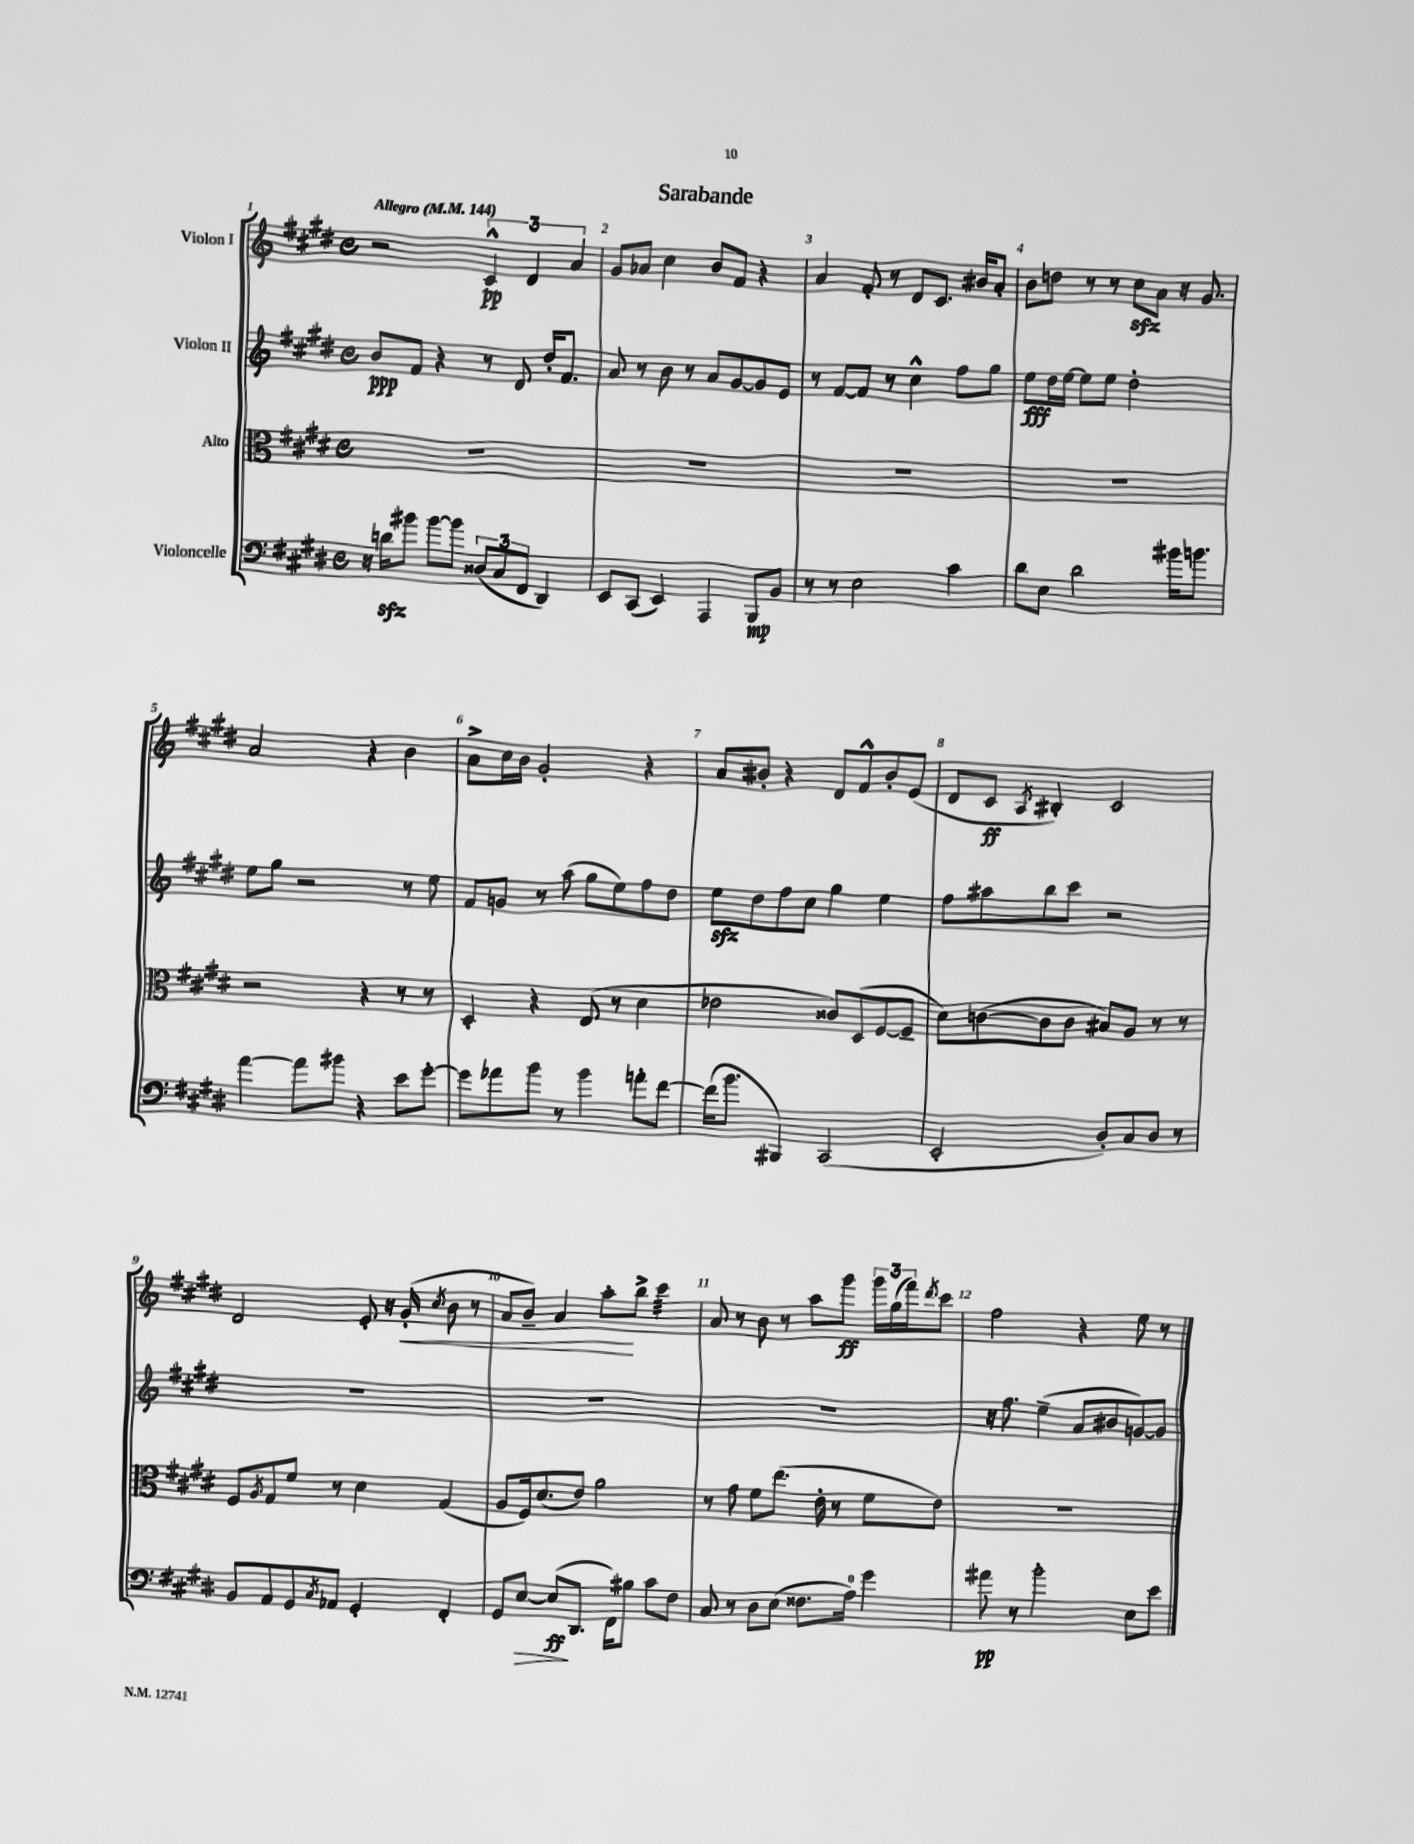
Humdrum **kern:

**kern	**dynam	**kern	**kern	**dynam	**kern	**dynam
*part4	*part4	*part3	*part2	*part2	*part1	*part1
*staff4	*staff4	*staff3	*staff2	*staff2	*staff1	*staff1
*I"Violoncelle	*	*I"Alto	*I"Violon II	*	*I"Violon I	*
*clefF4	*	*clefC3	*clefG2	*	*clefG2	*
*k[f#c#g#d#]	*	*k[f#c#g#d#]	*k[f#c#g#d#]	*	*k[f#c#g#d#]	*
*M4/4	*	*M4/4	*M4/4	*	*M4/4	*
*met(c)	*	*met(c)	*met(c)	*	*met(c)	*
*MM144	*	*MM144	*MM144	*	*MM144	*
=1	=1	=1	=1	=1	=1	=1
!	!	!	!	!	!LO:TX:a:B:t=Allegro	!
16r	.	1r	8b/L	ppp	2r	.
16dnzz\KL	.	.	.	.	.	.
8b#X\J	.	.	8f#/J	.	.	.
[8b#\L	.	.	4r	.	.	.
8b#\J]	.	.	.	.	.	.
(12D##X/L	.	.	8r	.	6c#^^/	pp
12C#/	.	.	.	.	.	.
.	.	.	8d#/	.	.	.
12FF#/J	.	.	.	.	6d#/	.
4DD#/)	.	.	16dd#'/KL	.	.	.
.	.	.	8.f#/J	.	.	.
.	.	.	.	.	6a/	.
=2	=2	=2	=2	=2	=2	=2
8EE/L	.	1r	8a/	.	8g#/L	.
(8CC#/J	.	.	8r	.	8a-X/J	.
4EE/)	.	.	8b\	.	4cc#\	.
.	.	.	8r	.	.	.
4AAA/	.	.	8a/L	.	8b/L	.
.	.	.	[8g#/	.	8f#/J	.
8BBB/L	mp	.	8g#/]	.	4r	.
8BB/J	.	.	8e/J	.	.	.
=3	=3	=3	=3	=3	=3	=3
8r	.	1r	8r	.	4a/	.
8r	.	.	[8f#/L	.	.	.
2E\	.	.	8f#/J]	.	8f#'/	.
.	.	.	8r	.	8r	.
.	.	.	4cc#^^\	.	8d#/L	.
.	.	.	.	.	8.c#/J	.
4c#\	.	.	8ff#\L	.	.	.
.	.	.	.	.	16b#X/KL	.
.	.	.	8gg#\J	.	8a'/J	.
=4	=4	=4	=4	=4	=4	=4
8d#\L	.	1r	8ee\L	fff	8b\L	.
8E\J	.	.	16dd#\L	.	8ddn\J	.
.	.	.	[16ee\JJ	.	.	.
2d#\	.	.	8ee\L]	.	8r	.
.	.	.	8ee\J	.	8r	.
.	.	.	2dd#'\	.	8cc#zz\L	.
.	.	.	.	.	8a\J	.
16b#X\KL	.	.	.	.	16r	.
8.bn\J	.	.	.	.	8.g#/	.
!!LO:LB:g=z
=5	=5	=5	=5	=5	=5	=5
[4a\	.	2r	8ee\L	.	2a/	.
.	.	.	8gg#\J	.	.	.
8a\L]	.	.	2r	.	.	.
8b#X\J	.	.	.	.	.	.
4r	.	4r	.	.	4r	.
8e\L	.	8r	8r	.	4b\	.
[8g#'\J	.	8r	8ee\	.	.	.
=6	=6	=6	=6	=6	=6	=6
8g#\L]	.	4D#'/	8f#/L	.	8a^\L	.
8a-X\	.	.	8gn/J	.	16cc#\L	.
.	.	.	.	.	16b\JJ	.
8b\J	.	4r	8r	.	2g#'/	.
8r	.	.	(8aa\	.	.	.
4b\	.	(8E/	8gg#\L	.	.	.
.	.	8r	8ee\)	.	.	.
8an'\L	.	4d#\	8ff#\	.	4r	.
[8f#\J	.	.	8dd#\J	.	.	.
=7	=7	=7	=7	=7	=7	=7
(16f#\KL]	.	2e-X\	8eezz\L	.	8a/L	.
8.b\J	.	.	.	.	.	.
.	.	.	8dd#\	.	8b#X'/J	.
4BBB#X/)	.	.	8ff#\	.	4r	.
.	.	.	8cc#\J	.	.	.
(2CC#/	.	8c##X/L)	4gg#\	.	8d#/L	.
.	.	(8D#/	.	.	8f#^^/	.
.	.	[8F#/	4ee\	.	8b#'/	.
.	.	8F#~/J]	.	.	(8e/J	.
=8	=8	=8	=8	=8	=8	=8
2EE'/	.	8d#\L)	8ff#\L	.	8d#/L	.
.	.	([8cn\	8aa#X\	.	8c#/J	ff
.	.	.	.	.	8qA/	.
.	.	8c\]	8bb\	.	4B#X'/)	.
.	.	8c\J	8ccc#\J	.	.	.
8D#'/L)	.	8B#X/L)	2r	.	2c#/	.
8C#/	.	8A/J	.	.	.	.
8D#/J	.	8r	.	.	.	.
8r	.	8r	.	.	.	.
!!LO:LB:g=z
=9	=9	=9	=9	=9	=9	=9
8BB/L	.	8F#/L	1r	.	2d#/	.
.	.	8qA/	.	.	.	.
8AA/	.	8G#/	.	.	.	.
8GG#/	.	8f#/J	.	.	.	.
8qC#/	.	.	.	.	.	.
8AA-X/J	.	8r	.	.	.	.
4GG#'/	.	4d#\	.	.	8e'/	.
.	.	.	.	.	16r	.
!	!	!	!	!	!	!LO:HP:b
.	.	.	.	.	(16g#'/	<
.	.	.	.	.	8qcc#/	.
4FF#'/	.	(4G#/	.	.	8b\	.
.	.	.	.	.	8r	.
=10	=10	=10	=10	=10	=10	=10
8GG#/L	.	8A/L	1r	.	8a/L	.
!	!LO:HP:b	!	!	!	!	!
[8E/J	>	16F#/k)	.	.	8b~/J)	.
.	.	(8.d#/	.	.	.	.
(8E/L]	ff	.	.	.	4a/	.
8.DD#/J	]	8e/J)	.	.	.	.
.	.	2a\	.	.	8aa'\L	.
16FF#\KL)	.	.	.	.	.	.
8B#X\J	.	.	.	.	8bb^\J	[
*	*	*	*	*	*tremolo	*
8c#\L	.	.	.	.	32ccc#\LLL	.
.	.	.	.	.	32ccc#\	.
.	.	.	.	.	32ccc#\	.
.	.	.	.	.	32ccc#\	.
8F#\J	.	.	.	.	32ccc#\	.
.	.	.	.	.	32ccc#\	.
.	.	.	.	.	32ccc#\	.
.	.	.	.	.	32ccc#\JJJ	.
*	*	*	*	*	*Xtremolo	*
=11	=11	=11	=11	=11	=11	=11
8C#/	.	8r	1r	.	8a/	.
8r	.	8g#\	.	.	8r	.
8D#\L	.	8f#\L	.	.	8b\	.
(8E\J	.	(8.ee\J	.	.	8r	.
8.F##X\L	.	.	.	.	8aa\L	.
.	.	16e'\	.	.	.	.
.	.	8r	.	.	8ggg#\J	ff
16A\Jk)	.	.	.	.	.	.
4g#\	.	8f#\L	.	.	24ggg#\LL	.
.	.	.	.	.	(24gg#\	.
.	.	.	.	.	24fff#\J)	.
.	.	.	.	.	8qddd#/	.
.	.	8e\J)	.	.	8ccc#\J	.
=12	=12	=12	=12	=12	=12	=12
8a#X\	pp	1r	16r	.	2ff#\	.
.	.	.	8.ff#\	.	.	.
8r	.	.	.	.	.	.
2b'\	.	.	(4ee~\	.	.	.
.	.	.	8a/L	.	4r	.
.	.	.	8b#X/	.	.	.
8E\L	.	.	[8gn/)	.	8ee\	.
8e\J	.	.	8g/J]	.	8r	.
==	==	==	==	==	==	==
*-	*-	*-	*-	*-	*-	*-
